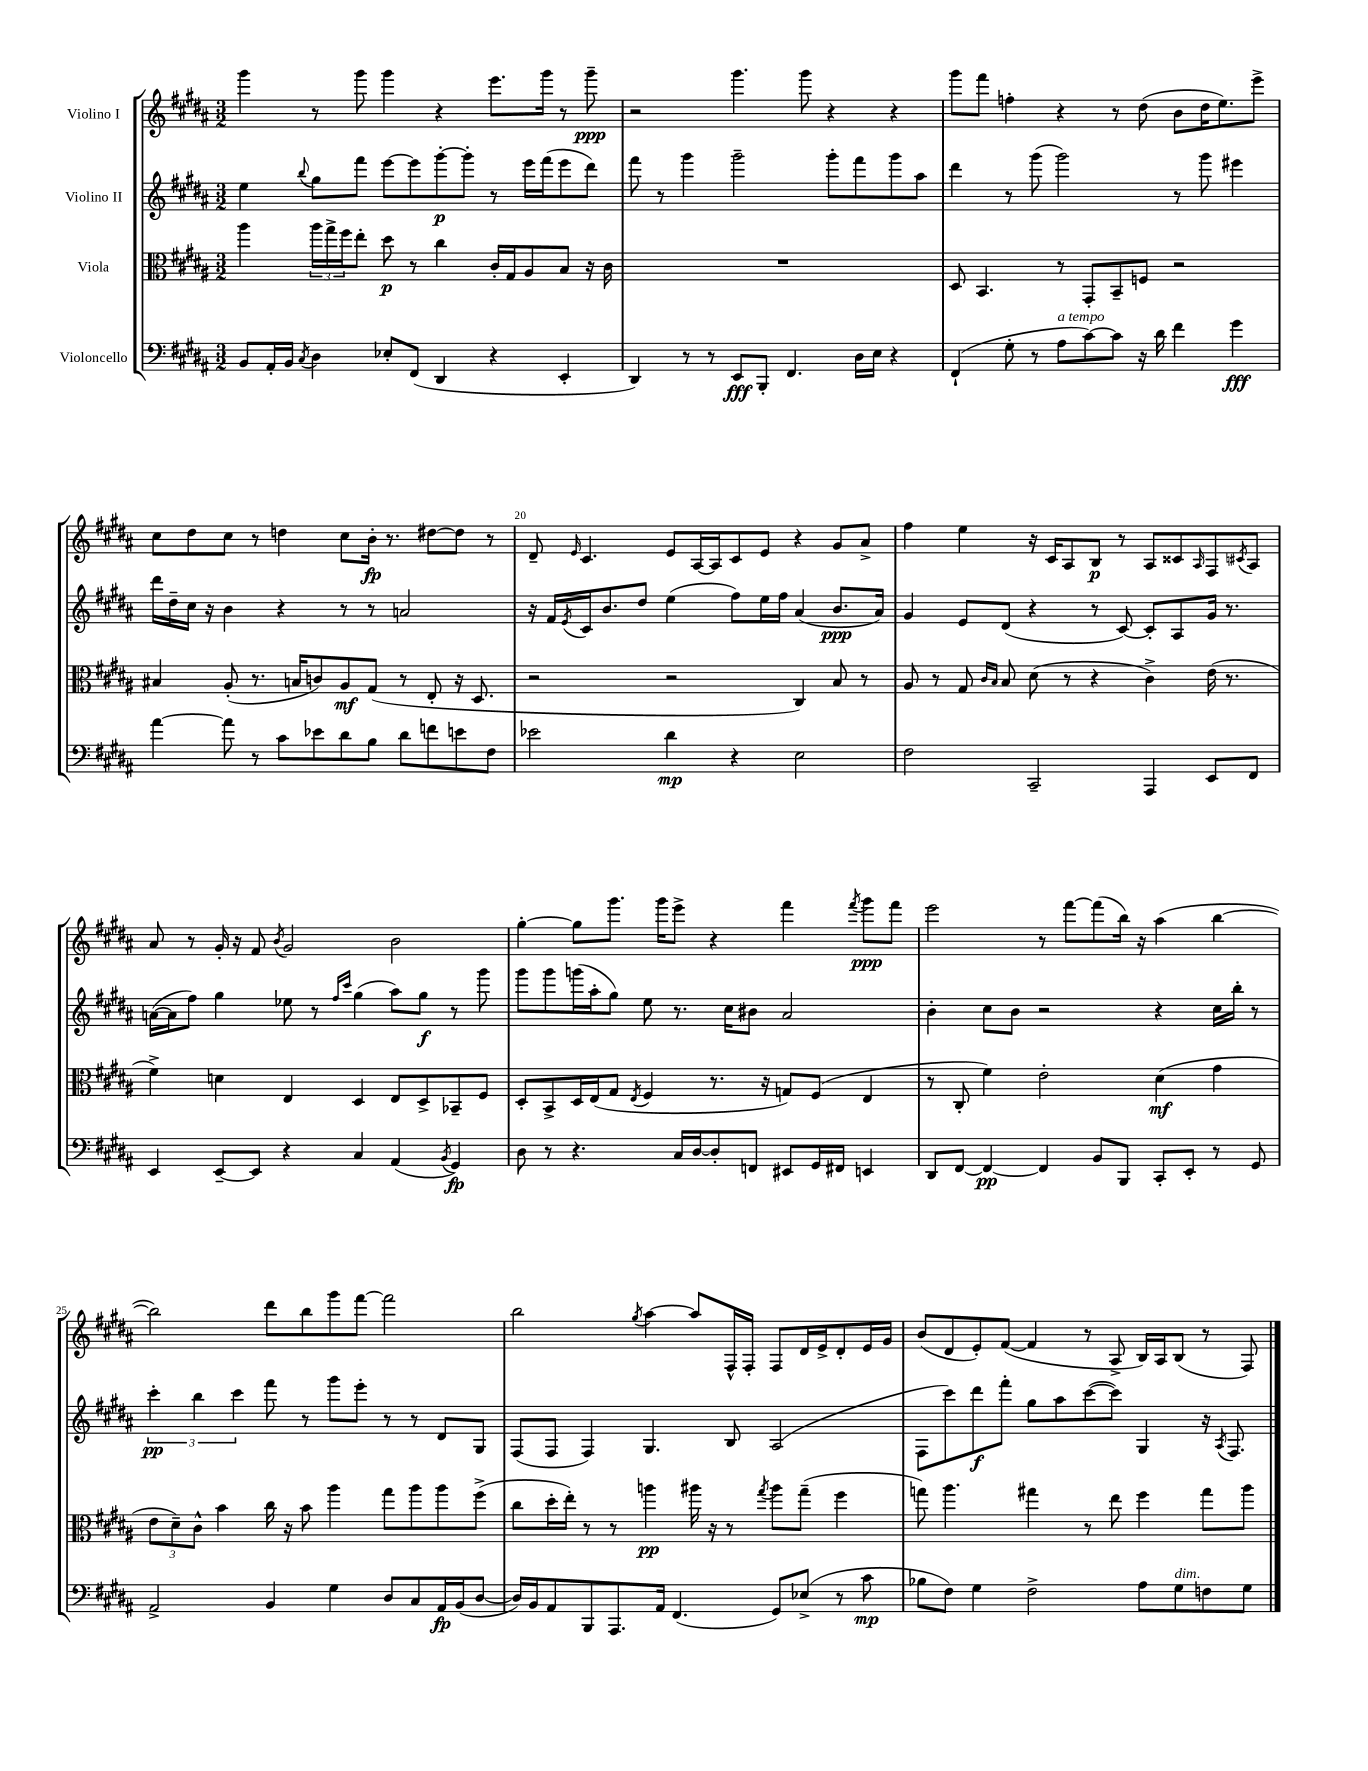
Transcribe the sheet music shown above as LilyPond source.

<<
\new StaffGroup <<
\new Staff = "s0" \with { instrumentName = "Violino I" } {
    \clef treble \key b \major \numericTimeSignature \time 3/2
    gis'''4 r8 gis'''8 gis'''4 r4 e'''8. gis'''16 r8 gis'''8--\ppp |
    r2 gis'''4. gis'''8 r4 r4 |
    gis'''8 fis'''8 f''4-. r4 r8 dis''8( b'8 dis''16 e''8.) e'''8-> |
    cis''8 dis''8 cis''8 r8 d''4 cis''8 b'16-.\fp r8. dis''8~ dis''8 r8 |
    dis'8-- \grace { e'16 } cis'4. e'8 ais16~ ais16 cis'8 e'8 r4 gis'8 ais'8-> |
    fis''4 e''4 r16 cis'16 ais8 b8\p r8 ais8 cisis'8 \grace { ais16 } fis8 \acciaccatura { cis'8 } ais8 |
    ais'8 r8 gis'16-. r16 fis'8 \acciaccatura { b'8 } gis'2 b'2 |
    gis''4~-. gis''8 gis'''8. gis'''16 e'''8-> r4 fis'''4 \acciaccatura { fis'''8 } gis'''8\ppp fis'''8 |
    e'''2 r8 fis'''8~ fis'''8( b''16) r16 ais''4( b''4~ |
    b''2) dis'''8 b''8 gis'''8 fis'''8~ fis'''2 |
    b''2 \acciaccatura { gis''8 } ais''4~ ais''8 fis16-^ fis16-. fis8 dis'16 e'16-> dis'8-. e'16 gis'16 |
    b'8( dis'8 e'8-.) fis'8~( fis'4 r8 ais8-> b16) ais16 b8( r8 fis8) \bar "|." |
}
\new Staff = "s1" \with { instrumentName = "Violino II" } {
    \clef treble \key b \major \numericTimeSignature \time 3/2
    e''4 \appoggiatura { b''8 } gis''8 fis'''8 e'''8~ e'''8 gis'''8~-.\p gis'''8-. r8 e'''16 fis'''16( e'''8 dis'''8) |
    fis'''8 r8 gis'''4 gis'''2-- gis'''8-. fis'''8 gis'''8 ais''8 |
    dis'''4 r8 gis'''8( gis'''2) r8 gis'''8 eis'''4 |
    dis'''16 dis''16-- cis''16 r16 b'4 r4 r8 r8 a'2 |
    r16 fis'16 \acciaccatura { e'8 } cis'16 b'8. dis''8 e''4( fis''8) e''16 fis''16 ais'4( b'8.\ppp ais'16) |
    gis'4 e'8 dis'8( r4 r8 cis'8~) cis'8-. ais8 gis'16 r8. |
    a'16~( a'16 fis''8) gis''4 ees''8 r8 \grace { fis''16 cis'''16 } gis''4( ais''8) gis''8\f r8 gis'''8 |
    gis'''8 gis'''8 g'''16( ais''16-. gis''8) e''8 r8. cis''16 bis'8 ais'2 |
    b'4-. cis''8 b'8 r2 r4 cis''16 b''16-. r8 |
    \tuplet 3/2 { cis'''4-.\pp b''4 cis'''4 } fis'''8 r8 gis'''8 e'''8-. r8 r8 dis'8 gis8 |
    fis8( fis8 fis4) gis4. b8 ais2( |
    fis8 cis'''8) dis'''8\f fis'''8-. gis''8 ais''8 cis'''8~( cis'''8) gis4 r16 \acciaccatura { ais8 } fis8. \bar "|." |
}
\new Staff = "s2" \with { instrumentName = "Viola" } {
    \clef alto \key b \major \numericTimeSignature \time 3/2
    ais''4 \tuplet 3/2 { ais''16 gis''16-> fis''16 } e''8-. dis''8\p r8 cis''4 cis'16-. gis16 ais8 b8 r16 cis'16 |
    R1. |
    dis8 b,4. r8 gis,8-. b,8-- f8 r2 |
    bis4 ais8-.( r8. b16 c'8) ais8\mf gis8( r8 e8-. r16 dis8. |
    r2 r2 cis4) b8 r8 |
    ais8 r8 gis8 \grace { cis'16 b16 } b8 dis'8( r8 r4 cis'4->) e'16( r8. |
    fis'4->) d'4 e4 dis4 e8 dis8-> bes,8-- fis8 |
    dis8-. b,8-> dis16 e16( gis8 \acciaccatura { e8 } fis4 r8. r16 g8) fis8( e4 |
    r8 cis8-. fis'4) e'2-. dis'4\mf( gis'4 |
    \tuplet 3/2 { e'8 dis'8--) cis'8-^ } b'4 cis''16 r16 b'8 ais''4 gis''8 ais''8 ais''8 fis''8->( |
    cis''8 dis''16-. e''16-.) r8 r8 a''4\pp ais''16 r16 r8 \acciaccatura { gis''8 } ais''8 gis''8--( fis''4 |
    g''8) ais''4. gis''4 r8 e''8 fis''4 gis''8 ais''8 \bar "|." |
}
\new Staff = "s3" \with { instrumentName = "Violoncello" } {
    \clef bass \key b \major \numericTimeSignature \time 3/2
    b,8 ais,16-. b,16 \acciaccatura { cis8 } dis4 ees8-. fis,8( dis,4 r4 e,4-. |
    dis,4) r8 r8 e,8\fff b,,8-. fis,4. dis16 e16 r4 |
    fis,4-!( gis8-. r8 ais8^\markup { \italic "a tempo" } cis'8~) cis'8 r16 dis'16 fis'4 gis'4\fff |
    ais'4~ ais'8 r8 cis'8 ees'8 dis'8 b8 dis'8 f'8 e'8 fis8 |
    ees'2 dis'4\mp r4 e2 |
    fis2 cis,2-- ais,,4 e,8 fis,8 |
    e,4 e,8~-- e,8 r4 cis4 ais,4( \acciaccatura { b,8 } gis,4\fp) |
    dis8 r8 r4. cis16 dis16~ dis8-. f,8 eis,8 gis,16 fis,16 e,4 |
    dis,8 fis,8~ fis,4~\pp fis,4 b,8 b,,8 cis,8-. e,8-. r8 gis,8 |
    ais,2-> b,4 gis4 dis8 cis8 ais,16\fp b,16( dis8~ |
    dis16) b,16 ais,8 b,,8 ais,,8. ais,16 fis,4.( gis,8) ees8->( r8 cis'8\mp |
    bes8 fis8) gis4 fis2-> ais8 gis8^\markup { \italic "dim." } f8 gis8 \bar "|." |
}
>>
>>
\layout { \context { \Score currentBarNumber = #16 \override BarNumber.break-visibility = ##(#f #t #t) barNumberVisibility = #(every-nth-bar-number-visible 5) } }
